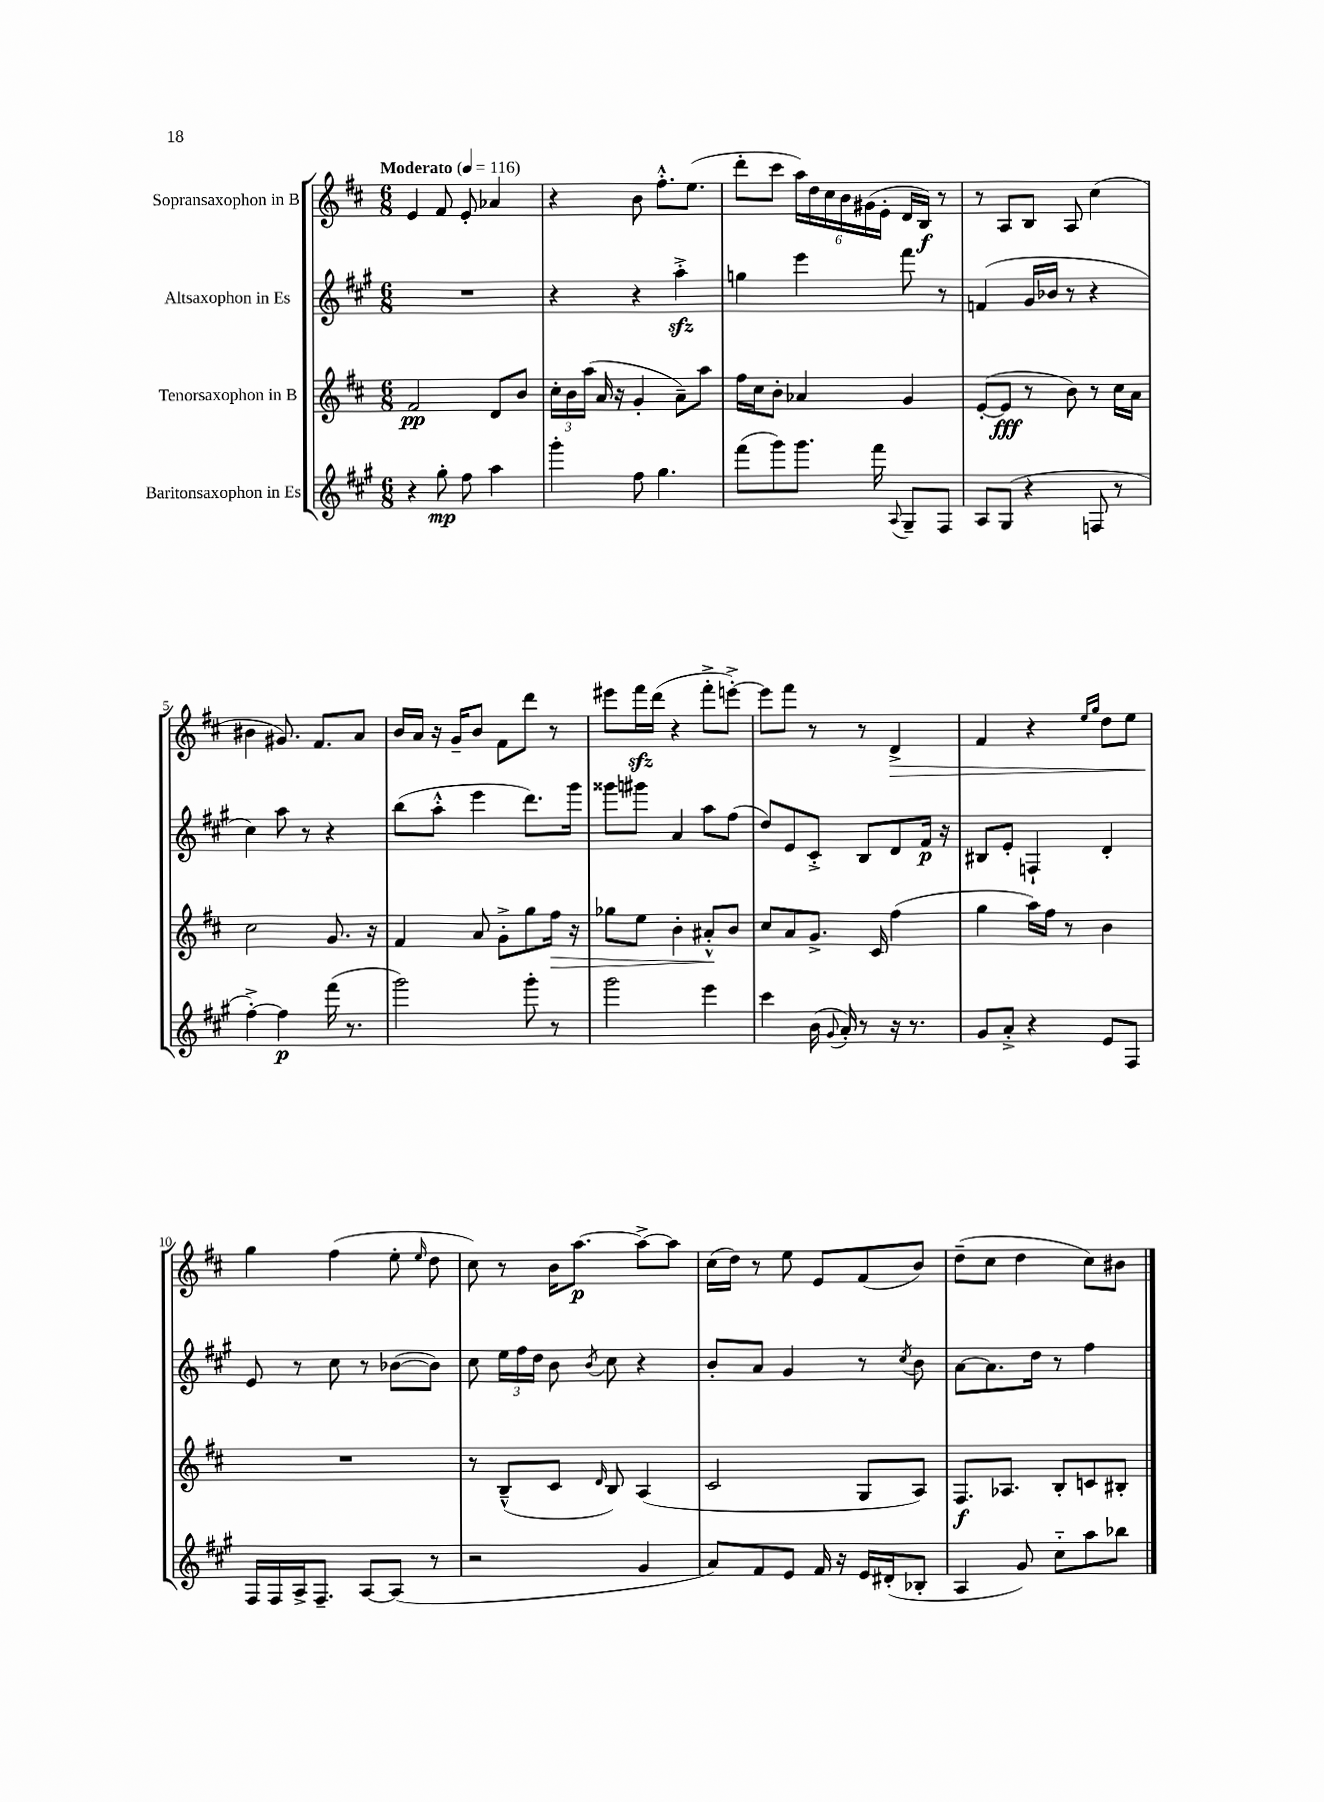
<<
\new StaffGroup <<
\new Staff = "s0" \with { instrumentName = "Sopransaxophon in B" } {
    \clef treble \key d \major \numericTimeSignature \time 6/8 \tempo "Moderato" 4 = 116
    \autoBeamOff e'4 fis'8 e'8-. aes'4 |
    r4 b'8 fis''8.[-.-^ e''8.]( |
    d'''8[-. cis'''8] \tuplet 6/4 { a''16[) d''16 cis''16 b'16 gis'16( e'16]-. } d'16[ b16]\f) r8 |
    r8 a8[ b8] a8 cis''4( |
    bis'4 gis'8.) fis'8.[ a'8] |
    b'16[ a'16] r16 g'16[-- b'8] fis'8[ d'''8] r8 |
    eis'''8[ fis'''16\sfz d'''16]( r4 fis'''8[-.-> e'''8]~-.->) |
    e'''8[ fis'''8] r8 r8 d'4->\> |
    fis'4 r4 \grace { e''16[ g''16] } d''8[ e''8] |
    g''4\! fis''4( e''8-. \grace { e''16 } d''8 |
    cis''8) r8 b'16[ a''8.]~\p a''8[~-> a''8] |
    cis''16[( d''16]) r8 e''8 e'8[ fis'8( b'8]) |
    d''8[--( cis''8] d''4 cis''8[) bis'8] \bar "|." |
}
\new Staff = "s1" \with { instrumentName = "Altsaxophon in Es" } {
    \clef treble \key a \major \numericTimeSignature \time 6/8
    \autoBeamOff R2. |
    r4 r4 a''4-.->\sfz |
    g''4 e'''4 fis'''8 r8 |
    f'4( gis'16[ bes'16] r8 r4 |
    cis''4) a''8 r8 r4 |
    b''8[( a''8]-.-^ e'''4 d'''8.[) gis'''16] |
    gisis'''8[ gis'''8] a'4 a''8[ fis''8]( |
    d''8[) e'8 cis'8]-.-> b8[ d'8 fis'16]\p r16 |
    bis8[ e'8]-. f4-! d'4-. |
    e'8 r8 cis''8 r8 bes'8[~( bes'8]) |
    cis''8 \tuplet 3/2 { e''16[ fis''16 d''16] } b'8 \acciaccatura { b'8 } cis''8 r4 |
    b'8[-. a'8] gis'4 r8 \acciaccatura { cis''8 } b'8 |
    a'8[~ a'8. d''16] r8 fis''4 \bar "|." |
}
\new Staff = "s2" \with { instrumentName = "Tenorsaxophon in B" } {
    \clef treble \key d \major \numericTimeSignature \time 6/8
    \autoBeamOff fis'2\pp d'8[ b'8] |
    \tuplet 3/2 { cis''16[-. b'16 a''16]( } a'16 r16 g'4-. a'8[--) a''8] |
    fis''16[ cis''16 b'8]-. aes'4 g'4 |
    e'8[~-.( e'8]\fff r8 b'8) r8 cis''16[ a'16] |
    cis''2 g'8. r16 |
    fis'4 a'8 g'8[-.-> g''8 fis''16]\> r16 |
    ges''8[ e''8] b'4-. ais'8[-.-^\! b'8] |
    cis''8[ a'8 g'8.]-> cis'16 fis''4( |
    g''4 a''16[) fis''16] r8 b'4 |
    R2. |
    r8 b8[---^( cis'8] \grace { d'16 } b8) a4( |
    cis'2 g8[ a8]) |
    fis8.[\f aes8.] b8[-. c'8 bis8]-. \bar "|." |
}
\new Staff = "s3" \with { instrumentName = "Baritonsaxophon in Es" } {
    \clef treble \key a \major \numericTimeSignature \time 6/8
    \autoBeamOff r4 gis''8-.\mp fis''8 a''4 |
    gis'''4-. fis''8 gis''4. |
    fis'''8[( gis'''8) gis'''8.] fis'''16 \appoggiatura { a8 } gis8[-- fis8] |
    a8[ gis8]( r4 f8 r8 |
    fis''4~-.->) fis''4\p fis'''16( r8. |
    gis'''2) gis'''8-. r8 |
    gis'''2 e'''4 |
    cis'''4 b'16( \appoggiatura { gis'8 } a'16-.) r8 r16 r8. |
    gis'8[ a'8]-.-> r4 e'8[ fis8] |
    fis16[ fis16 a16-> fis8.]-- a8[~ a8]( r8 |
    r2 gis'4 |
    a'8[) fis'8 e'8] fis'16 r16 e'16[ dis'16-.( bes8]-. |
    a4 gis'8) cis''8[-_ a''8 bes''8] \bar "|." |
}
>>
>>
